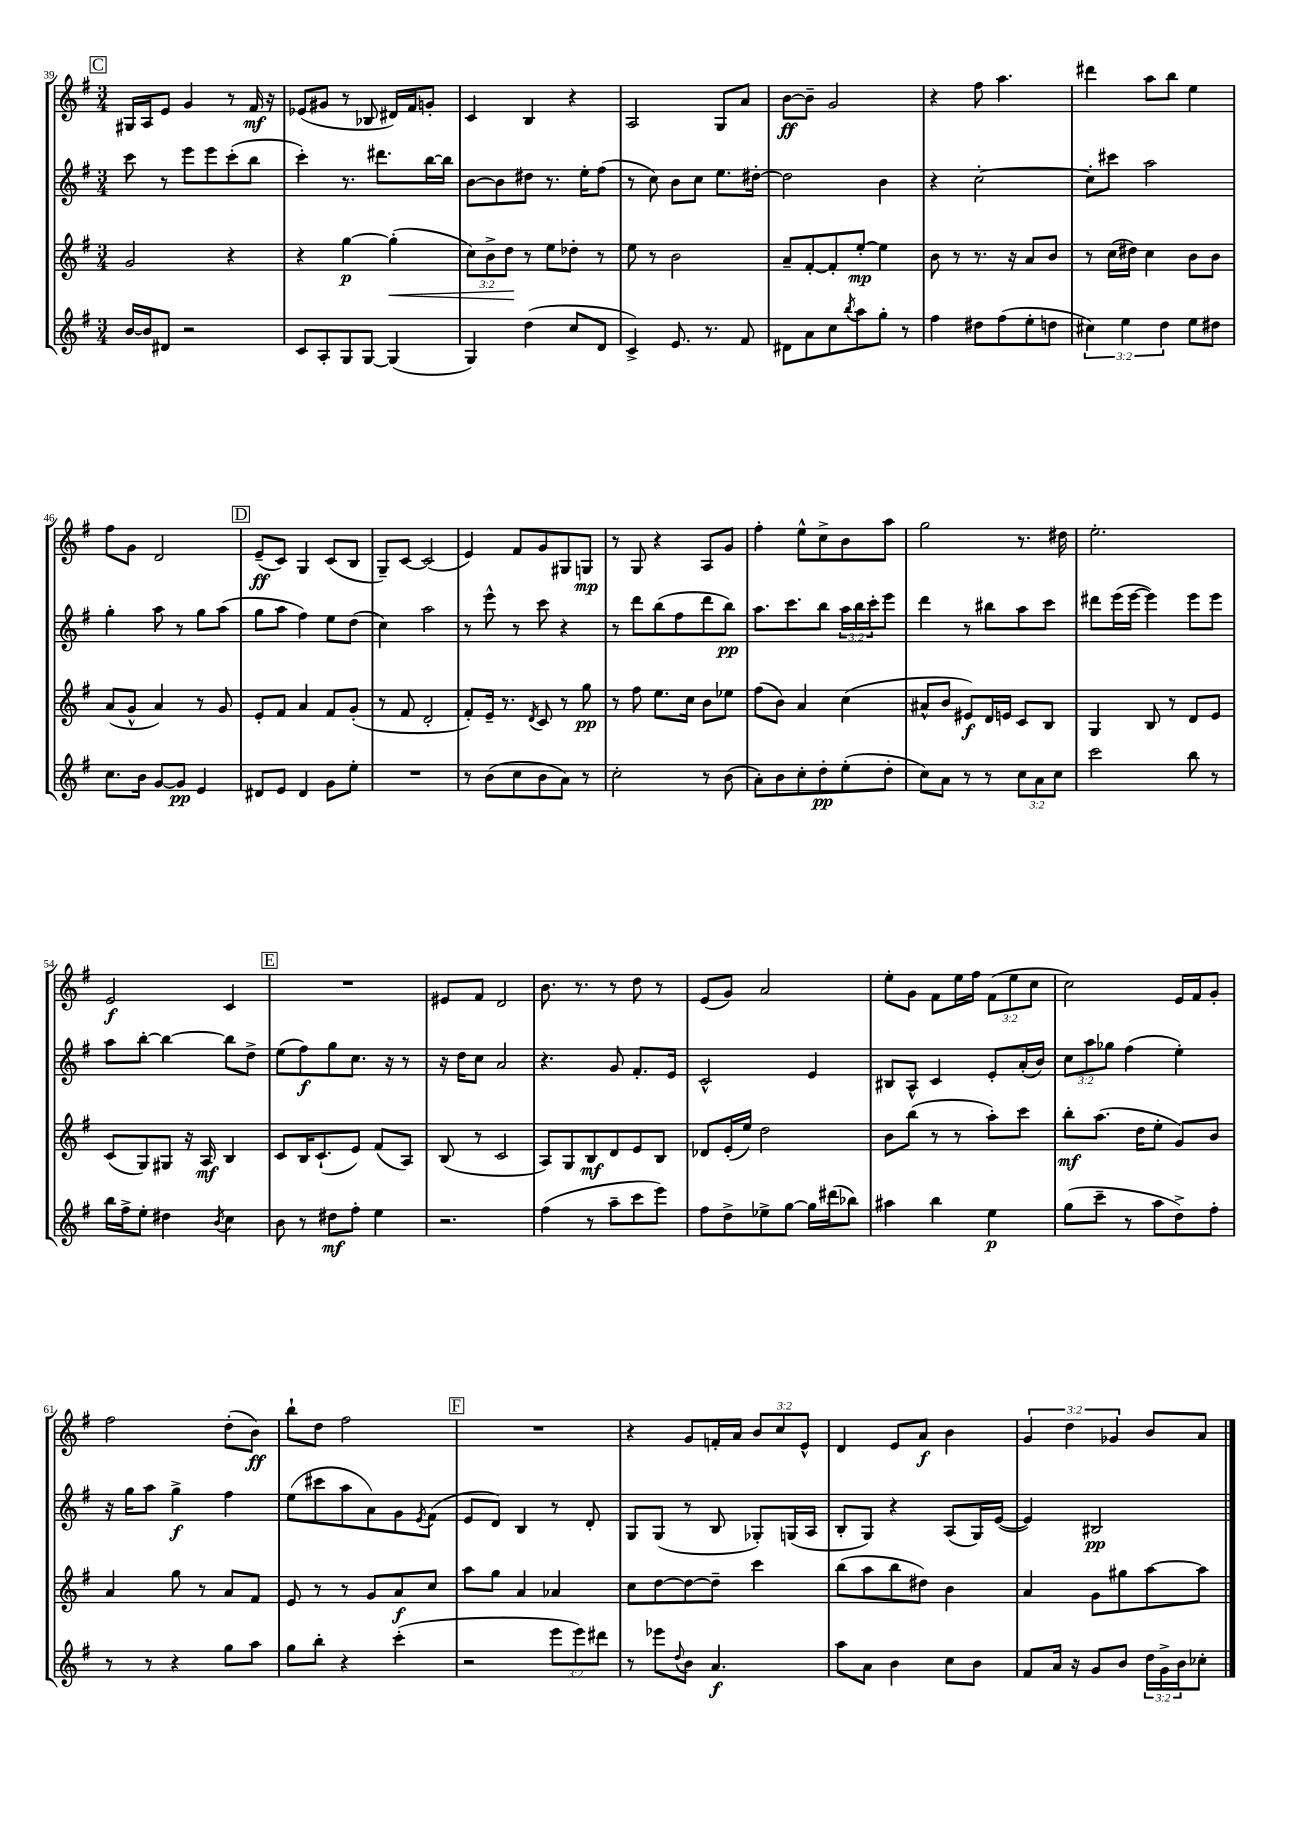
<<
\new StaffGroup <<
\new Staff = "s0" {
    \clef treble \key g \major \numericTimeSignature \time 3/4 \override Staff.TupletNumber.text = #tuplet-number::calc-fraction-text
    \mark \markup { \box "C" } gis16 a16 e'8 g'4 r8 fis'16\mf r16 |
    ees'8( gis'8 r8 bes8 dis'16) fis'16 g'8-. |
    c'4 b4 r4 |
    a2 g8 a'8 |
    b'8~\ff b'8-- g'2 |
    r4 fis''8 a''4. |
    dis'''4 a''8 b''8 e''4 |
    fis''8 g'8 d'2 |
    \mark \markup { \box "D" } e'8--\ff( c'8) g4 c'8( b8 |
    g8--) c'8~ c'2( |
    e'4) fis'8 g'8 gis8 g8\mp |
    r8 g8 r4 a8 g'8 |
    fis''4-. e''8-^ c''8-> b'8 a''8 |
    g''2 r8. dis''16 |
    e''2.-. |
    e'2\f c'4 |
    \mark \markup { \box "E" } R2. |
    eis'8 fis'8 d'2 |
    b'8. r8. r8 d''8 r8 |
    e'8( g'8) a'2 |
    e''8-. g'8 fis'8 e''16 fis''16 \tuplet 3/2 { fis'8( e''8 c''8 } |
    c''2) e'16 fis'16 g'8-. |
    fis''2 d''8-.( b'8\ff) |
    b''8-! d''8 fis''2 |
    \mark \markup { \box "F" } R2. |
    r4 g'8 f'16-. a'16 \tuplet 3/2 { b'8 c''8 e'8-^ } |
    d'4 e'8 a'8\f b'4 |
    \tuplet 3/2 { g'4 d''4 ges'4 } b'8 a'8 \bar "|." |
}
\new Staff = "s1" {
    \clef treble \key g \major \numericTimeSignature \time 3/4 \override Staff.TupletNumber.text = #tuplet-number::calc-fraction-text
    \mark \markup { \box "C" } c'''8 r8 e'''8 e'''8 c'''8-.( b''8 |
    c'''4-.) r8. dis'''8. b''16~ b''16 |
    b'8~ b'8 dis''8 r8. e''16-. fis''8( |
    r8 c''8) b'8 c''8 e''8. dis''16~-. |
    dis''2 b'4 |
    r4 c''2~-. |
    c''8-. cis'''8 a''2 |
    g''4-. a''8 r8 g''8 a''8( |
    \mark \markup { \box "D" } g''8 a''8 fis''4) e''8 d''8( |
    c''4) a''2 |
    r8 e'''8-^ r8 c'''8 r4 |
    r8 d'''8 b''8( fis''8 d'''8 b''8\pp) |
    a''8. c'''8. b''8 \tuplet 3/2 { a''16 b''16 c'''16-. } e'''8 |
    d'''4 r8 bis''8 a''8 c'''8 |
    dis'''8 e'''16( e'''16~ e'''4) e'''8 e'''8 |
    a''8 b''8~-. b''4~ b''8 d''8-> |
    \mark \markup { \box "E" } e''8( fis''8\f) g''8 c''8. r16 r8 |
    r16 d''16 c''8 a'2 |
    r4. g'8 fis'8.-. e'16 |
    c'2-^ e'4 |
    bis8 a8-^ c'4 e'8-. a'16-.( b'16) |
    \tuplet 3/2 { c''8 a''8 ges''8 } fis''4( e''4-.) |
    r16 g''16 a''8 g''4->\f fis''4 |
    e''8( cis'''8 a''8 a'8) g'8 \acciaccatura { e'8 } fis'8( |
    \mark \markup { \box "F" } e'8 d'8) b4 r8 d'8-. |
    g8 g8( r8 b8 ges8-.) g16( a16 |
    b8-. g8) r4 a8( g16) e'16~( |
    e'4) bis2\pp \bar "|." |
}
\new Staff = "s2" {
    \clef treble \key g \major \numericTimeSignature \time 3/4 \override Staff.TupletNumber.text = #tuplet-number::calc-fraction-text
    \mark \markup { \box "C" } g'2 r4 |
    r4 g''4~\p g''4-.\<( |
    \tuplet 3/2 { c''8) b'8-> d''8\! } r8 e''8 des''8-. r8 |
    e''8 r8 b'2 |
    a'8-- fis'8~-. fis'8-. e''8~-.\mp e''4 |
    b'8 r8 r8. r16 a'8 b'8 |
    r8 c''16( dis''16) c''4 b'8 b'8 |
    a'8( g'8-^ a'4) r8 g'8 |
    \mark \markup { \box "D" } e'8-. fis'8 a'4 fis'8 g'8-.( |
    r8 fis'8 d'2-. |
    fis'8-.) e'16-- r8. \acciaccatura { d'8 } c'8 r8 g''8\pp |
    r8 fis''8 e''8. c''16 b'8 ees''8 |
    fis''8( b'8) a'4 c''4( |
    ais'8-^ b'8 eis'8\f) d'16 e'16 c'8 b8 |
    g4 b8 r8 d'8 e'8 |
    c'8( g8) gis8 r16 a16\mf b4 |
    \mark \markup { \box "E" } c'8 b16 c'8.-!( e'8) fis'8( a8) |
    b8( r8 c'2 |
    a8) g8 b8\mf d'8 e'8 b8 |
    des'8 e'16-.( e''16) d''2 |
    b'8 b''8( r8 r8 a''8-.) c'''8 |
    b''8-.\mf a''8.( d''16 e''8-. g'8) b'8 |
    a'4 g''8 r8 a'8 fis'8 |
    e'8 r8 r8 g'8 a'8\f c''8 |
    \mark \markup { \box "F" } a''8 g''8 a'4 aes'4 |
    c''8 d''8~ d''8~ d''8-- c'''4 |
    b''8( a''8 b''8 dis''8) b'4 |
    a'4 g'8 gis''8 a''8~ a''8 \bar "|." |
}
\new Staff = "s3" {
    \clef treble \key g \major \numericTimeSignature \time 3/4 \override Staff.TupletNumber.text = #tuplet-number::calc-fraction-text
    \mark \markup { \box "C" } b'16~ b'16 dis'8 r2 |
    c'8 a8-. g8 g8~ g4( |
    g4) d''4( c''8 d'8 |
    c'4->) e'8. r8. fis'8 |
    dis'8 a'8 c''8 \acciaccatura { b''8 } a''8 g''8-. r8 |
    fis''4 dis''8 fis''8( e''8-. d''8 |
    \tuplet 3/2 { cis''4) e''4 d''4 } e''8 dis''8 |
    c''8. b'16 g'8~ g'8\pp e'4 |
    \mark \markup { \box "D" } dis'8 e'8 dis'4 g'8 e''8-. |
    R2. |
    r8 b'8( c''8 b'8 a'8) r8 |
    c''2-. r8 b'8( |
    a'8-.) b'8 c''8-. d''8-.\pp e''8-.( d''8-. |
    c''8) a'8 r8 r8 \tuplet 3/2 { c''8 a'8 c''8 } |
    c'''2 b''8 r8 |
    b''16 fis''16-> e''8-. dis''4 \acciaccatura { b'8 } c''4 |
    \mark \markup { \box "E" } b'8 r8 dis''8\mf fis''8-. e''4 |
    r2. |
    fis''4( r8 a''8-- c'''8 e'''8) |
    fis''8 d''8-> ees''8-> g''8~ g''16 dis'''16( bes''8) |
    ais''4 b''4 e''4\p |
    g''8( c'''8-- r8 a''8 d''8->) fis''8-. |
    r8 r8 r4 g''8 a''8 |
    g''8 b''8-. r4 c'''4-.( |
    \mark \markup { \box "F" } r2 \tuplet 3/2 { e'''8 e'''8) dis'''8 } |
    r8 ees'''8 \appoggiatura { d''8 } b'8 a'4.\f |
    a''8 a'8 b'4 c''8 b'8 |
    fis'8 a'16 r16 g'8 b'8 \tuplet 3/2 { d''16 g'16-> b'16 } ces''8-. \bar "|." |
}
>>
>>
\layout { \context { \Score currentBarNumber = #39 } }
